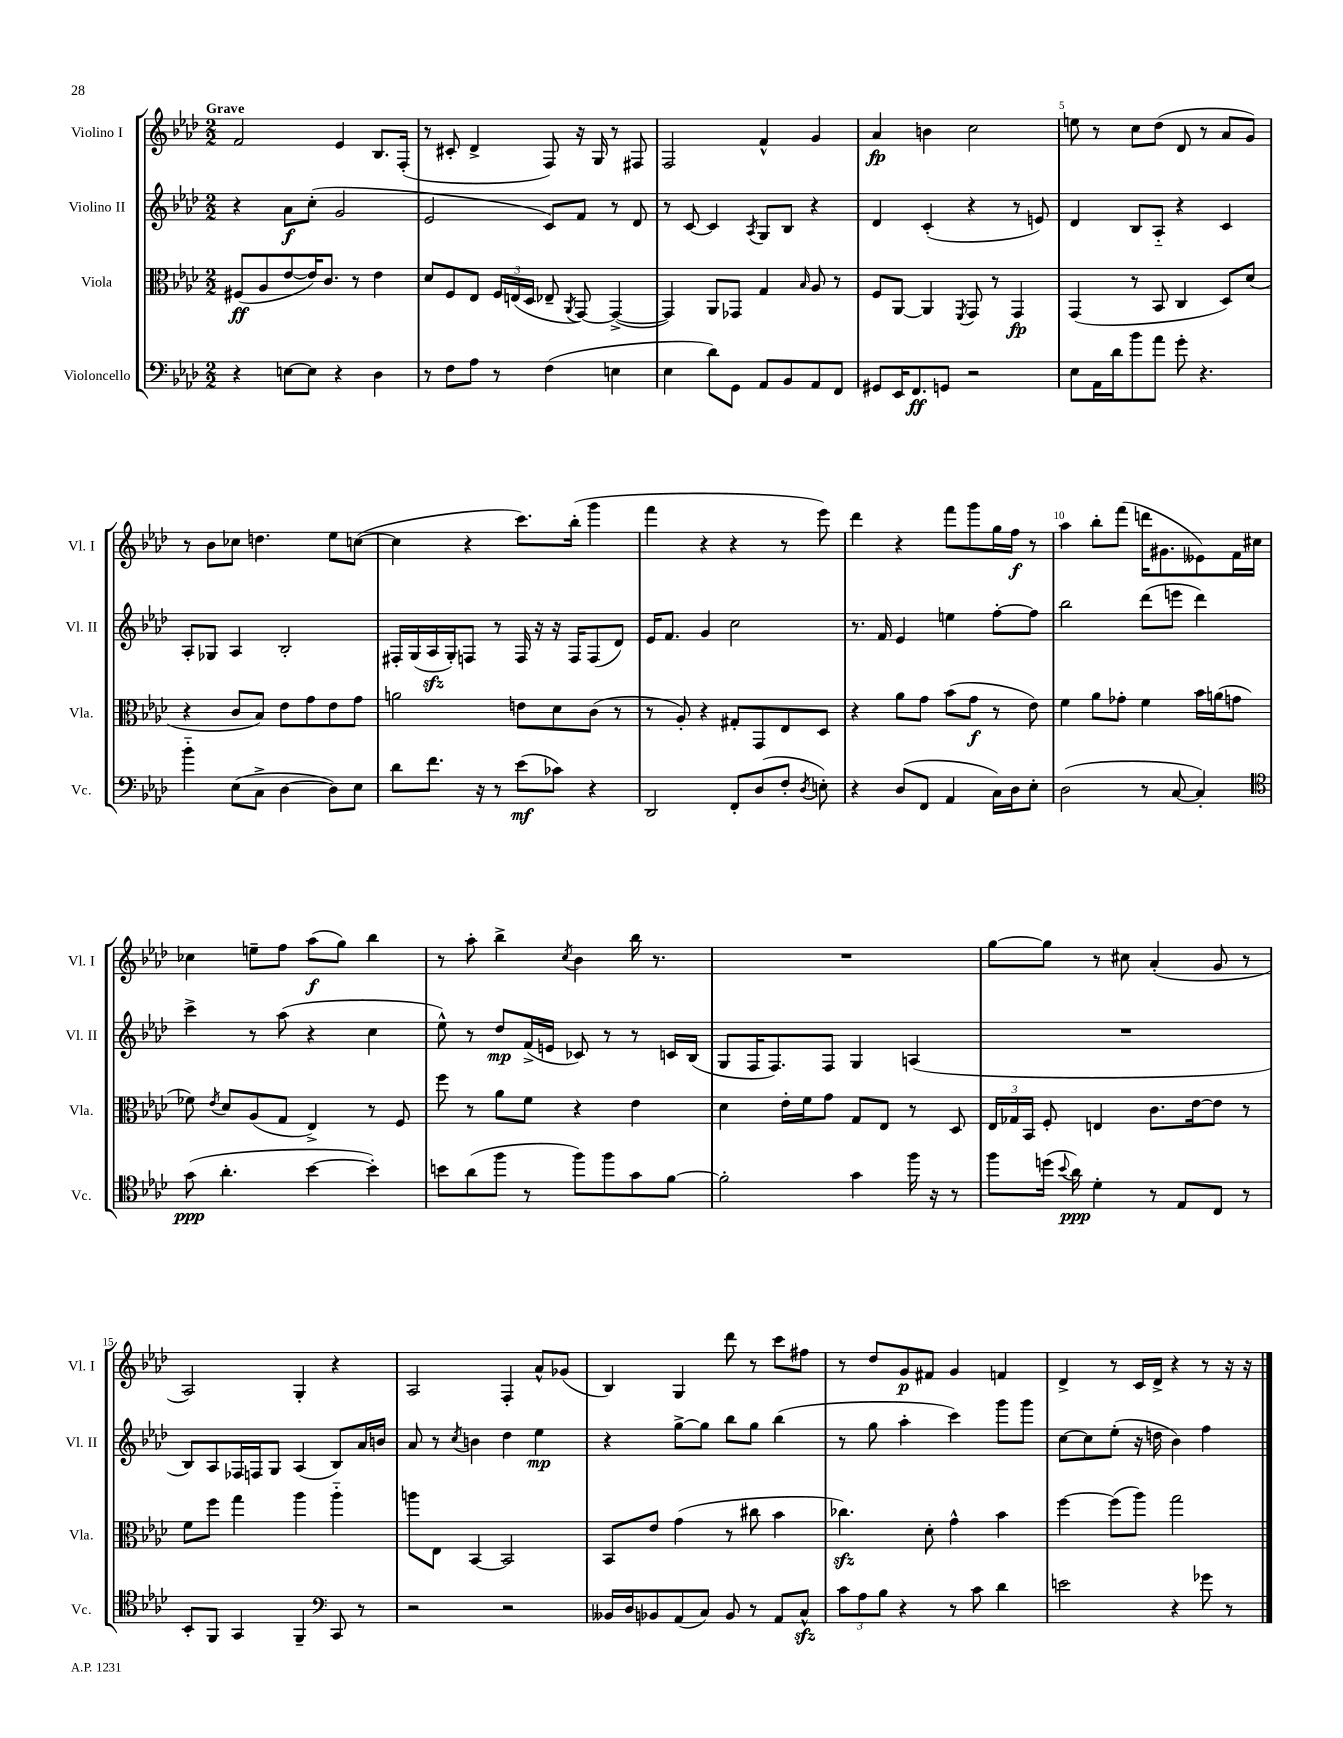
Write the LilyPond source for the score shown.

<<
\new StaffGroup <<
\new Staff = "s0" \with { instrumentName = "Violino I" shortInstrumentName = "Vl. I" } {
    \clef treble \key aes \major \numericTimeSignature \time 2/2 \tempo "Grave"
    \autoBeamOff f'2 ees'4 bes8.[ f16]-.( |
    r8 cis'8-. des'4-> f8) r16 g16 r8 fis8 |
    f2 f'4-^ g'4 |
    aes'4\fp b'4 c''2 |
    e''8 r8 c''8[ des''8]( des'8 r8 aes'8[ g'8]) |
    r8 bes'8[ ces''8] d''4. ees''8[ c''8]~( |
    c''4 r4 c'''8.[) bes''16]-.( g'''4 |
    f'''4 r4 r4 r8 ees'''8) |
    des'''4 r4 f'''8[ g'''8 g''16 f''16]\f r8 |
    aes''4 bes''8[-. f'''8]( d'''16[ gis'8. eeses'8) f'16 cis''16] |
    ces''4 e''8[-- f''8] aes''8[\f( g''8]) bes''4 |
    r8 aes''8-. bes''4-> \acciaccatura { c''8 } bes'4 bes''16 r8. |
    R1 |
    g''8[~ g''8] r8 cis''8 aes'4-.( g'8 r8 |
    aes2) g4-. r4 |
    aes2 f4-. aes'8[-^ ges'8]( |
    bes4) g4 des'''8 r8 c'''8[ fis''8] |
    r8 des''8[ g'8\p fis'8] g'4 f'4 |
    des'4-> r8 c'16[ des'16]-> r4 r8 r16 r16 \bar "|." |
}
\new Staff = "s1" \with { instrumentName = "Violino II" shortInstrumentName = "Vl. II" } {
    \clef treble \key aes \major \numericTimeSignature \time 2/2
    \autoBeamOff r4 aes'8[\f c''8]-.( g'2 |
    ees'2 c'8[) f'8] r8 des'8 |
    r8 c'8~ c'4 \acciaccatura { aes8 } g8[ bes8] r4 |
    des'4 c'4-.( r4 r8 e'8) |
    des'4 bes8[ aes8]-_ r4 c'4 |
    aes8[-. ges8] aes4 bes2-. |
    fis16[-. g16( aes16\sfz g16-.) f8] r8 f16 r16 r16 f16[ f8( des'8]) |
    ees'16[ f'8.] g'4 c''2 |
    r8. f'16 ees'4 e''4 f''8[~-. f''8] |
    bes''2 des'''8[( e'''8] des'''4) |
    c'''4-> r8 aes''8( r4 c''4 |
    ees''8-^) r8 des''8[\mp f'16->( e'16] ces'8) r8 r8 c'16[ bes16]( |
    g8[ f16 f8.) f8] g4 a4( |
    R1 |
    bes8[) aes8 fes16 f16 g8] aes4( bes8[) aes'16 b'16] |
    aes'8 r8 \acciaccatura { c''8 } b'4 des''4 ees''4\mp |
    r4 g''8[~-> g''8] bes''8[ g''8] bes''4( |
    r8 g''8 aes''4-. c'''4) g'''8[ g'''8] |
    c''8[~ c''8 ees''8]-.( r16 d''16 bes'4) f''4 \bar "|." |
}
\new Staff = "s2" \with { instrumentName = "Viola" shortInstrumentName = "Vla." } {
    \clef alto \key aes \major \numericTimeSignature \time 2/2
    \autoBeamOff fis8[\ff( aes8 ees'8~ ees'16) c'8.] r8 ees'4 |
    des'8[ f8 ees8] \tuplet 3/2 { f16[ e16( des16] } ees8-- \acciaccatura { aes,8 } g,8~) g,4~->( |
    g,4) aes,8[ ges,8] g4 \grace { bes16 } aes8 r8 |
    f8[ aes,8]~ aes,4 \acciaccatura { f,8 } g,8 r8 g,4\fp |
    g,4( r8 bes,8 c4 des8[) des'8]( |
    r4 c'8[ bes8]) ees'8[ g'8 ees'8 g'8] |
    a'2 e'8[ des'8 c'8]( r8 |
    r8 aes8-.) r4 gis8[-. g,8 ees8 des8] |
    r4 aes'8[ g'8] bes'8[( g'8]\f r8 ees'8) |
    f'4 aes'8[ ges'8]-. f'4 bes'16[ a'16( g'8] |
    fes'8) \acciaccatura { ees'8 } des'8[ aes8( g8] ees4->) r8 f8 |
    f''8 r8 aes'8[ f'8] r4 ees'4 |
    des'4 ees'16[-. f'16 g'8] g8[ ees8] r8 des8 |
    \tuplet 3/2 { ees16[ ges16 bes,16] } f8-. e4 c'8.[ ees'16~ ees'8] r8 |
    f'8[ f''8] g''4 aes''4 aes''4-_ |
    a''8[ ees8] bes,4~ bes,2 |
    bes,8[ ees'8] g'4( r8 cis''8 bes'4 |
    ces''4.\sfz) des'8-. g'4-^ bes'4 |
    f''4~ f''8[( aes''8]) g''2 \bar "|." |
}
\new Staff = "s3" \with { instrumentName = "Violoncello" shortInstrumentName = "Vc." } {
    \clef bass \key aes \major \numericTimeSignature \time 2/2
    \autoBeamOff r4 e8[~ e8] r4 des4 |
    r8 f8[ aes8] r8 f4( e4 |
    ees4 des'8[) g,8] aes,8[ bes,8 aes,8 f,8] |
    gis,8[ ees,16 f,8.\ff g,8] r2 |
    ees8[ aes,16 des'16 bes'8 aes'8] g'8-. r4. |
    bes'4-_ ees8[( c8]-> des4~ des8[) ees8] |
    des'8[ f'8.] r16 r8 ees'8[\mf( ces'8]) r4 |
    des,2 f,8[-. des8( f8]-. \acciaccatura { des8 } e8-.) |
    r4 des8[( f,8] aes,4 c16[) des16 ees8]-. |
    des2( r8 c8~ c4-.) |
    \clef tenor g'8\ppp( aes'4.-. bes'4~ bes'4-.) |
    b'8[ aes'8( f''8] r8 f''8[) f''8 g'8 f'8]~ |
    f'2-. g'4 f''16 r16 r8 |
    f''8[ d''16]( \appoggiatura { bes'8 } aes'16\ppp) des'4-. r8 ees8[ c8] r8 |
    bes,8[-. f,8] g,4 f,4-- \clef bass c,8 r8 |
    r2 r2 |
    beses,16[ des16 bes,8 aes,8( c8]) bes,8 r8 aes,8[ c8]-^\sfz |
    \tuplet 3/2 { c'8[ aes8 bes8] } r4 r8 c'8 des'4 |
    e'2 r4 ges'8 r8 \bar "|." |
}
>>
>>
\layout { \context { \Score \override BarNumber.break-visibility = ##(#f #t #t) barNumberVisibility = #(every-nth-bar-number-visible 5) } }
